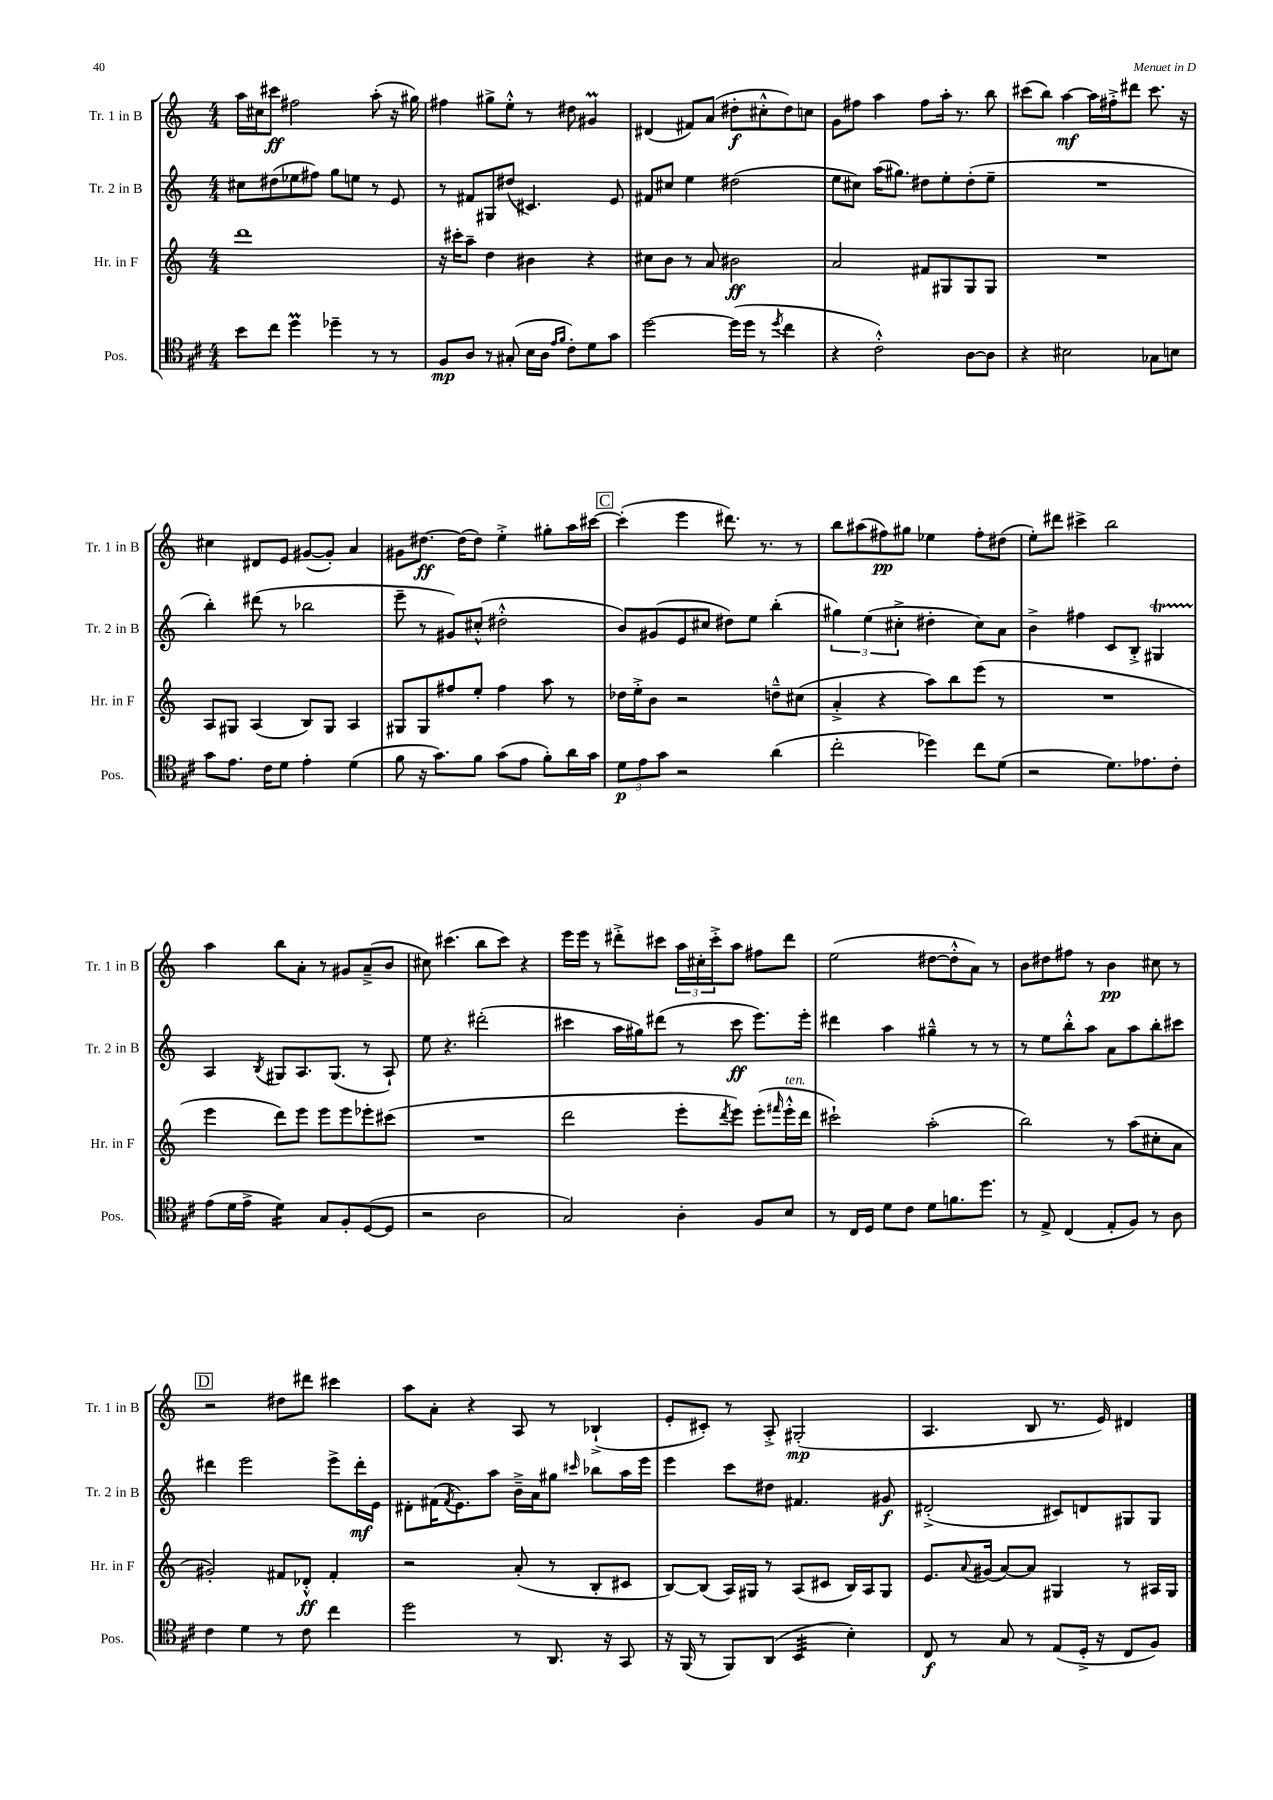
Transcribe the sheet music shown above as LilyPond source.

<<
\new StaffGroup <<
\new Staff = "s0" \with { instrumentName = "Tr. 1 in B" shortInstrumentName = "Tr. 1 in B" } {
    \clef treble \key c \major \numericTimeSignature \time 4/4
    a''16 cis''16 cis'''8\ff fis''2 a''8-.( r16 gis''16) |
    fis''4 gis''8-> e''8-.-^ r8 dis''8 gis'4\prall |
    dis'4( fis'8) a'8( dis''8-.\f cis''8-.-^ dis''8) c''8 |
    g'8 fis''8 a''4 fis''8 a''16-. r8. b''8 |
    cis'''8( b''8) a''4~\mf a''16 fis''16-.-> dis'''8 cis'''8. r16 |
    cis''4 dis'8 e'8 gis'8~( gis'8-.) a'4 |
    gis'8 dis''8.~\ff dis''16( dis''8) e''4-.-> gis''8-. a''16 cis'''16~ |
    \mark \markup { \box "C" } cis'''4-.( e'''4 dis'''8.) r8. r8 |
    b''8 ais''8( fis''8\pp) gis''8 ees''4 fis''8-. dis''8( |
    e''8-.) dis'''8 cis'''4-> b''2 |
    a''4 b''8 a'8-. r8 gis'8 a'8--->( b'8 |
    cis''8) cis'''4.( b''8 cis'''8) r4 |
    e'''16 e'''16 r8 dis'''8-.-> cis'''8 \tuplet 3/2 { a''16 cis''16-. cis'''16-.-> } a''8 fis''8 dis'''8 |
    e''2( dis''8~ dis''8-.-^ a'8) r8 |
    b'8 dis''8 fis''8 r8 b'4\pp cis''8 r8 |
    \mark \markup { \box "D" } r2 dis''8 dis'''8 cis'''4 |
    a''8 a'8-. r4 a8 r8 bes4-!->( |
    e'8-. cis'8-.) r8 a8-.-> gis2-.\mp( |
    a4. b8 r8. e'16) dis'4 \bar "|." |
}
\new Staff = "s1" \with { instrumentName = "Tr. 2 in B" shortInstrumentName = "Tr. 2 in B" } {
    \clef treble \key c \major \numericTimeSignature \time 4/4
    cis''8 dis''8( ees''8 fis''8) g''8 e''8 r8 e'8 |
    r8 fis'8 gis8 dis''8( cis'4.) e'8 |
    fis'8 cis''8 e''4 dis''2( |
    e''8 cis''8) a''16( gis''8.) dis''8 e''8-. dis''8-.( e''8-- |
    R1 |
    b''4-.) dis'''8( r8 bes''2 |
    e'''8-- r8 gis'8) cis''8-.-^( dis''2-.-^ |
    \mark \markup { \box "C" } b'8) gis'8( e'8 cis''8 dis''8) e''8 b''4-.( |
    \tuplet 3/2 { gis''4) e''4( cis''4-.-> } dis''4-. cis''8) a'8 |
    b'4-> fis''4 c'8 b8-.-> gis4\startTrillSpan |
    a4\stopTrillSpan \acciaccatura { b8 } gis8 a8. gis8.( r8 a8-!) |
    e''8 r4. dis'''2-.( |
    cis'''4 a''16 gis''16) dis'''8( r8 cis'''8\ff e'''8.) e'''16-. |
    dis'''4 a''4 gis''4---^ r8 r8 |
    r8 e''8 b''8-.-^ a''8 a'8 a''8 b''8-. cis'''8 |
    \mark \markup { \box "D" } dis'''4 e'''2 e'''8-> dis'''16-.\mf e'16 |
    dis'8-. fis'16( \acciaccatura { fis'8 } e'8.) a''8 b'16---> a'16 gis''8 \grace { cis'''16 } bes''8 a''16 e'''16 |
    e'''4 c'''8 dis''8 fis'4. gis'8\f |
    dis'2-.->( cis'8) d'8 gis8 gis8 \bar "|." |
}
\new Staff = "s2" \with { instrumentName = "Hr. in F" shortInstrumentName = "Hr. in F" } {
    \clef treble \key c \major \numericTimeSignature \time 4/4
    d'''1 |
    r16 cis'''16-. a''8-- d''4 bis'4 r4 |
    cis''8 b'8 r8 a'8 bis'2\ff |
    a'2 fis'8 gis8 gis8 gis8 |
    R1 |
    a8 gis8 a4( b8) gis8 a4 |
    gis8 gis8 fis''8 e''8-. fis''4 a''8 r8 |
    \mark \markup { \box "C" } des''16 e''16-.-> b'8 r2 d''8---^ cis''8( |
    a'4-.-> r4 a''8) b''8 e'''8( r8 |
    R1 |
    e'''4 d'''8) e'''8 e'''8 e'''8 ees'''8-. cis'''8( |
    R1 |
    d'''2 e'''8-. \acciaccatura { d'''8 } e'''8) e'''8-.( \grace { fis'''16 } e'''16-.-^^\markup { \italic "ten." } d'''16 |
    cis'''2-!) a''2-.( |
    b''2) r8 a''8( cis''8-. a'8 |
    \mark \markup { \box "D" } gis'2-.) fis'8 des'8-.-^\ff fis'4-. |
    r2 a'8-.( r8 b8-. cis'8 |
    b8~) b8( a16) gis16 r8 a8( cis'8 b16) a16 gis8 |
    e'8. \appoggiatura { a'8 } gis'16( a'8~) a'8 gis4 r8 ais16 gis16 \bar "|." |
}
\new Staff = "s3" \with { instrumentName = "Pos." shortInstrumentName = "Pos." } {
    \clef tenor \key d \major \numericTimeSignature \time 4/4
    b'8 cis''8 d''4\prall des''4-- r8 r8 |
    fis8\mp a8 r8 gis8-.( b16 a16 \grace { e'16 fis'16 } cis'8-.) d'8 g'8 |
    d''2~ d''16( d''16 r8 \acciaccatura { d''8 } cis''4 |
    r4 cis'2-.-^) a8~ a8 |
    r4 bis2 ges8 b8 |
    g'8 e'8. cis'16 d'8 e'4-. d'4( |
    fis'8 r16 g'8.) fis'8 g'8( e'8 fis'8-.) a'16 g'16 |
    \mark \markup { \box "C" } \tuplet 3/2 { d'8\p e'8 g'8 } r2 a'4( |
    cis''2-. des''4) cis''8 d'8( |
    r2 d'8.) ees'8. cis'8-. |
    e'8( d'16 e'16-> d'4:16) g8 fis8-. d8~( d8 |
    r2 a2 |
    g2) a4-. fis8 b8 |
    r8 cis16 d16 d'8 cis'8 d'8 f'8. d''8. |
    r8 e8-> cis4( e8-. fis8) r8 a8 |
    \mark \markup { \box "D" } cis'4 d'4 r8 cis'8 cis''4 |
    d''2 r8 a,8. r16 g,8 |
    r16 fis,16( r8 fis,8) a,8( b,4:32 b4-.) |
    cis8\f r8 g8 r8 e8( d16-.-> r16 cis8 fis8) \bar "|." |
}
>>
>>
\layout { \context { \Score \remove "Bar_number_engraver" } }
